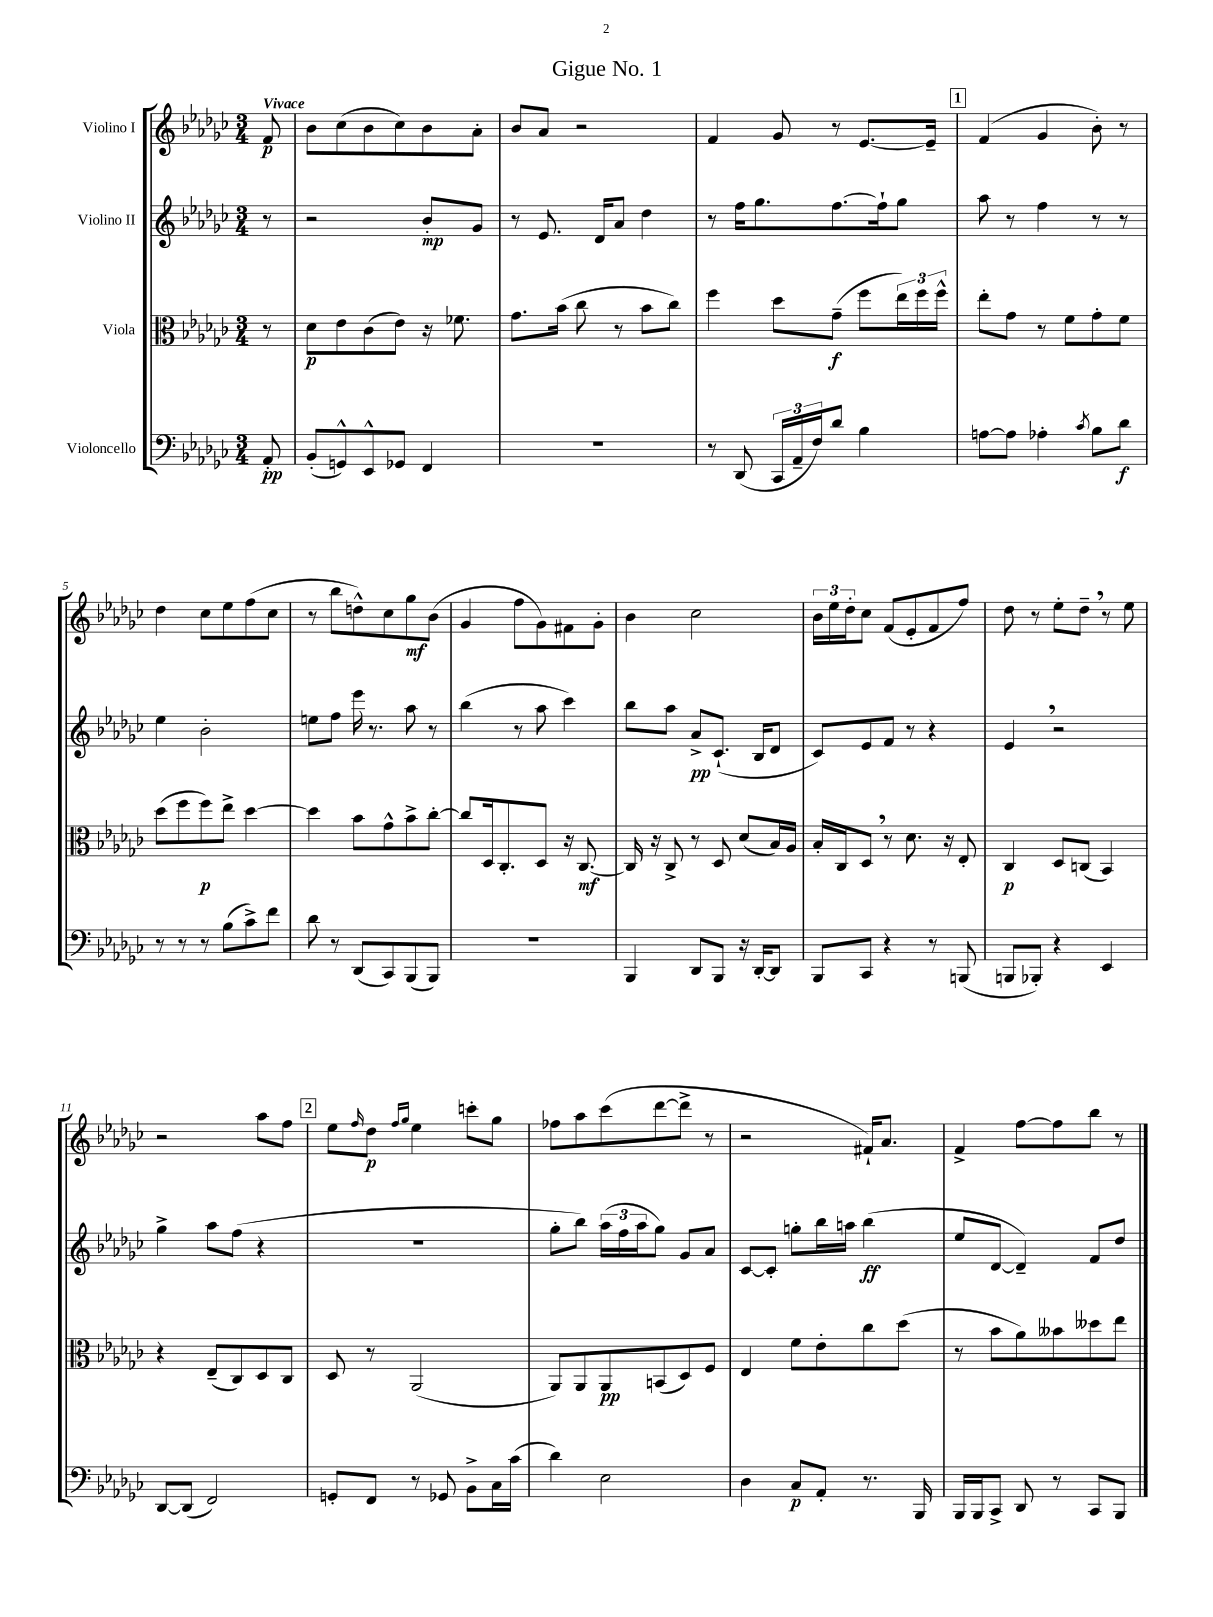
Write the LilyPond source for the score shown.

\header { title = "Gigue No. 1" }
<<
\new StaffGroup <<
\new Staff = "s0" \with { instrumentName = "Violino I" } {
    \clef treble \key ges \major \numericTimeSignature \time 3/4 \partial 8 \tempo "Vivace"
    f'8\p |
    bes'8 ces''8( bes'8 ces''8) bes'8 aes'8-. |
    bes'8 aes'8 r2 |
    f'4 ges'8 r8 ees'8.~ ees'16-- |
    \mark \markup { \box "1" } f'4( ges'4 bes'8-.) r8 |
    des''4 ces''8 ees''8 f''8( ces''8 |
    r8 bes''8 d''8-^) ces''8 ges''8\mf bes'8( |
    ges'4 f''8 ges'8) fis'8 ges'8-. |
    bes'4 ces''2 |
    \tuplet 3/2 { bes'16 ees''16 des''16-. } ces''8 f'8( ees'8-. f'8 f''8) |
    des''8 r8 ees''8-. des''8-- \breathe r8 ees''8 |
    r2 aes''8 f''8 |
    \mark \markup { \box "2" } ees''8 \grace { f''16 } des''8\p \grace { f''16 ges''16 } ees''4 c'''8-. ges''8 |
    fes''8 aes''8 ces'''8( des'''8~ des'''8-> r8 |
    r2 fis'16-!) aes'8. |
    f'4-> f''8~ f''8 bes''8 r8 \bar "|." |
}
\new Staff = "s1" \with { instrumentName = "Violino II" } {
    \clef treble \key ges \major \numericTimeSignature \time 3/4 \partial 8
    r8 |
    r2 bes'8-.\mp ges'8 |
    r8 ees'8. des'16 aes'8 des''4 |
    r8 f''16 ges''8. f''8.~ f''16-! ges''8 |
    \mark \markup { \box "1" } aes''8 r8 f''4 r8 r8 |
    ees''4 bes'2-. |
    e''8 f''8 ees'''16 r8. aes''8 r8 |
    bes''4( r8 aes''8 ces'''4) |
    bes''8 aes''8 aes'8->\pp ces'8.-!( bes16 des'8 |
    ces'8) ees'8 f'8 r8 r4 |
    ees'4 \breathe r2 |
    ges''4-> aes''8 f''8( r4 |
    \mark \markup { \box "2" } R2. |
    ges''8-. bes''8) \tuplet 3/2 { aes''16( f''16 aes''16 } ges''8) ges'8 aes'8 |
    ces'8~ ces'8-. g''8-. bes''16 a''16 bes''4\ff( |
    ees''8 des'8~ des'4--) f'8 des''8 \bar "|." |
}
\new Staff = "s2" \with { instrumentName = "Viola" } {
    \clef alto \key ges \major \numericTimeSignature \time 3/4 \partial 8
    r8 |
    des'8\p ees'8 ces'8( ees'8) r16 fes'8. |
    ges'8. bes'16( ces''8 r8 bes'8 ces''8) |
    f''4 des''8 ges'8--\f( f''8 \tuplet 3/2 { ees''16) f''16 f''16-^ } |
    \mark \markup { \box "1" } ees''8-. ges'8 r8 f'8 ges'8-. f'8 |
    des''8( f''8 f''8\p) ees''8-> des''4~ |
    des''4 bes'8 ges'8-^ bes'8-> ces''8~-. |
    ces''8 des16 ces8.-. des8 r16 ces8.~\mf |
    ces16 r16 ces8-> r8 des8 des'8( bes16) aes16 |
    bes16-. ces16 des8 \breathe r8 des'8. r16 ees8-. |
    ces4\p des8 c8( bes,4) |
    r4 ees8--( ces8) des8 ces8 |
    \mark \markup { \box "2" } des8 r8 aes,2( |
    aes,8) aes,8 aes,8\pp b,8( des8) f8 |
    ees4 f'8 ees'8-. ces''8 des''8( |
    r8 bes'8 aes'8) beses'8 deses''8 ees''8 \bar "|." |
}
\new Staff = "s3" \with { instrumentName = "Violoncello" } {
    \clef bass \key ges \major \numericTimeSignature \time 3/4 \partial 8
    aes,8-.\pp |
    bes,8-.( g,8-^) ees,8-^ ges,8 f,4 |
    R2. |
    r8 des,8( \tuplet 3/2 { ces,16 aes,16-- f16) } des'8 bes4 |
    \mark \markup { \box "1" } a8~ a8 aes4-. \acciaccatura { ces'8 } bes8 des'8\f |
    r8 r8 r8 bes8( ces'8->) f'8 |
    des'8 r8 des,8( ces,8) bes,,8( bes,,8) |
    R2. |
    bes,,4 des,8 bes,,8 r16 des,16~-. des,8 |
    bes,,8 ces,8 r4 r8 b,,8( |
    b,,8 bes,,8-.) r4 ees,4 |
    des,8~ des,8( f,2) |
    \mark \markup { \box "2" } g,8-. f,8 r8 ges,8 bes,8-> ces16 ces'16( |
    des'4) ees2 |
    des4 ces8\p aes,8-. r8. bes,,16 |
    bes,,16 bes,,16 ces,8-> des,8 r8 ces,8 bes,,8 \bar "|." |
}
>>
>>
